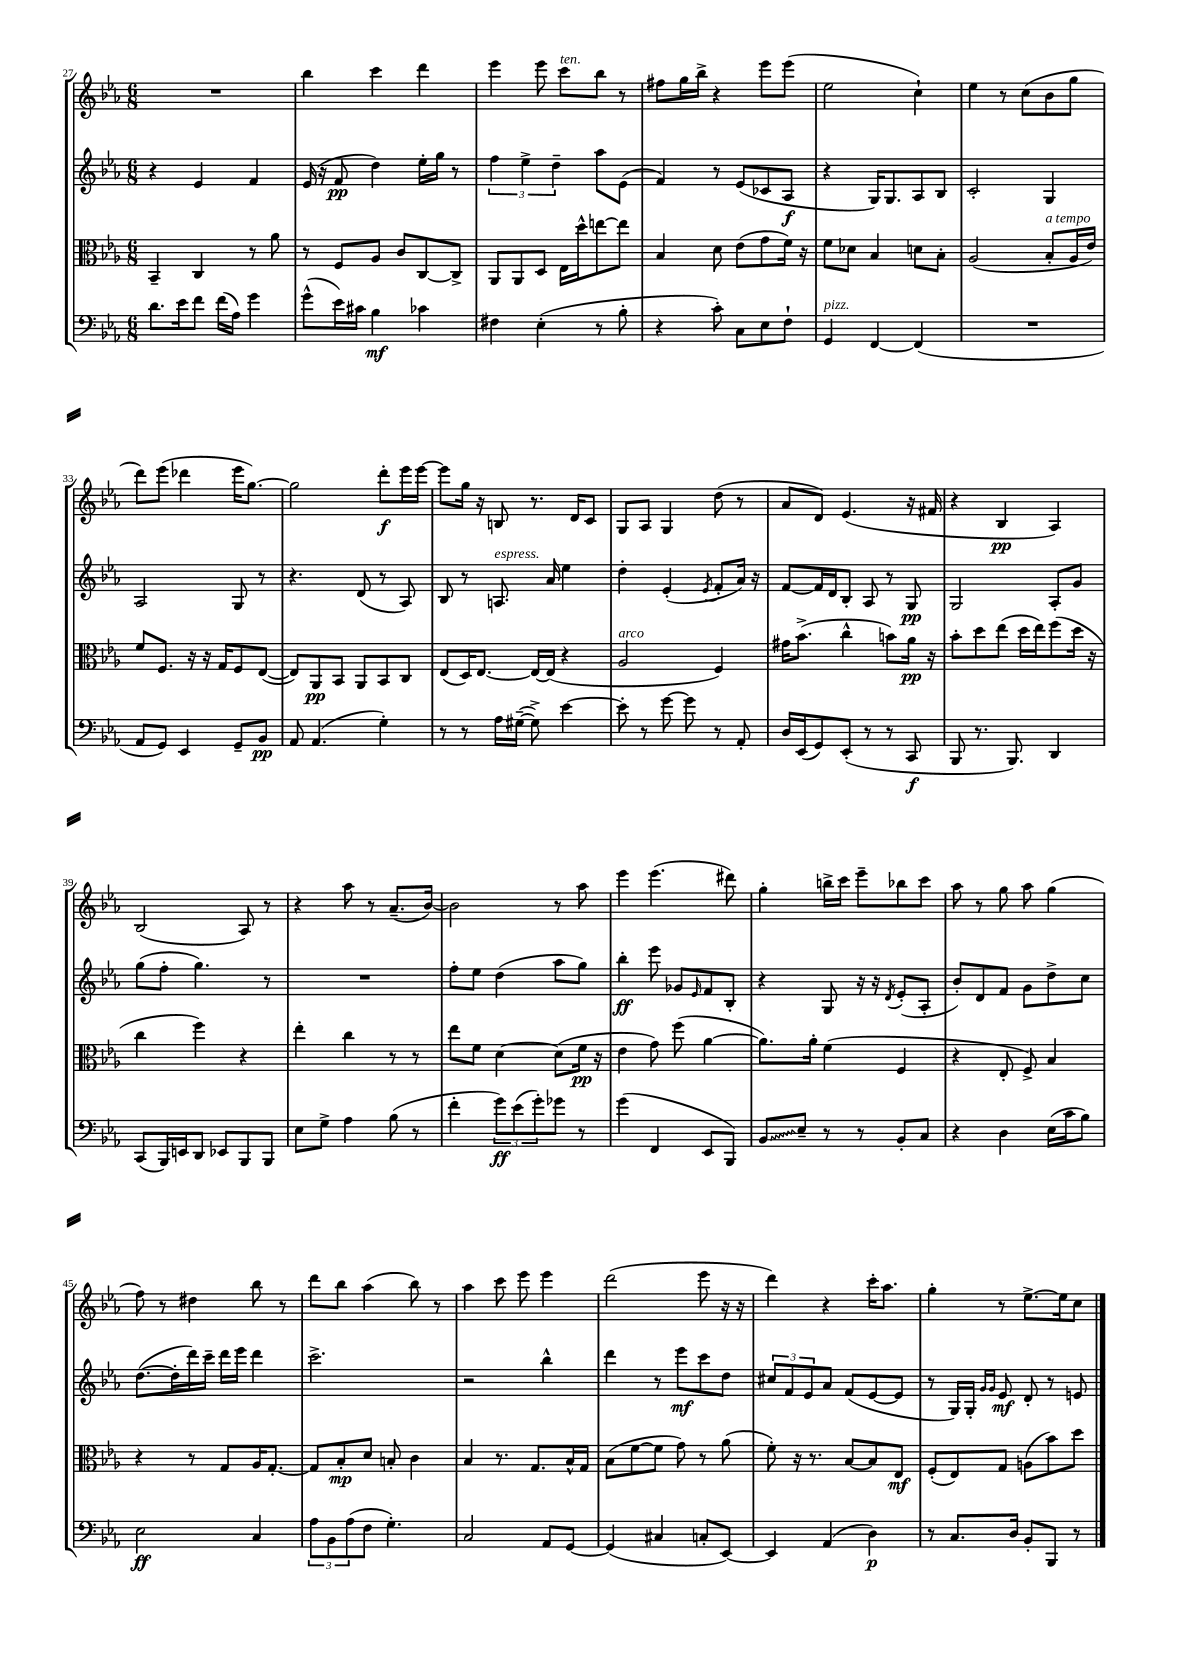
<<
\new StaffGroup <<
\new Staff = "s0" {
    \clef treble \key ees \major \numericTimeSignature \time 6/8
    R2. |
    bes''4 c'''4 d'''4 |
    ees'''4 ees'''8 c'''8^\markup { \italic "ten." } bes''8 r8 |
    fis''8 g''16 bes''16-> r4 ees'''8 ees'''8( |
    ees''2 c''4-!) |
    ees''4 r8 c''8( bes'8 g''8 |
    d'''8) ees'''8( des'''4 ees'''16 g''8.~) |
    g''2 d'''8-.\f ees'''16 ees'''16~ |
    ees'''8 g''16 r16 b8 r8. d'16 c'8 |
    g8 aes8 g4 d''8( r8 |
    aes'8 d'8) ees'4.( r16 fis'16 |
    r4 bes4\pp aes4) |
    bes2( aes8) r8 |
    r4 aes''8 r8 aes'8.--( bes'16~) |
    bes'2 r8 aes''8 |
    ees'''4 ees'''4.( dis'''8) |
    g''4-. b''16-> c'''16 ees'''8-- bes''8 c'''8 |
    aes''8 r8 g''8 aes''8 g''4( |
    f''8) r8 dis''4 bes''8 r8 |
    d'''8 bes''8 aes''4( bes''8) r8 |
    aes''4 c'''8 ees'''8 ees'''4 |
    d'''2( ees'''8 r16 r16 |
    d'''4) r4 c'''16-. aes''8. |
    g''4-. r8 ees''8.~-> ees''16 c''8 \bar "|." |
}
\new Staff = "s1" {
    \clef treble \key ees \major \numericTimeSignature \time 6/8
    r4 ees'4 f'4 |
    ees'16( r16 f'8\pp d''4) ees''16-. g''16 r8 |
    \tuplet 3/2 { f''4 ees''4-> d''4-- } aes''8 ees'8( |
    f'4) r8 ees'8( ces'8 aes8\f |
    r4 g16) g8. aes8 bes8 |
    c'2-. g4 |
    aes2 g8 r8 |
    r4. d'8( r8 aes8) |
    bes8 r8 a8.^\markup { \italic "espress." } aes'16 ees''4 |
    d''4-. ees'4-.( \acciaccatura { ees'8 } f'8-. aes'16) r16 |
    f'8~ f'16 d'16 bes8-. aes8 r8 g8\pp |
    g2 aes8-. g'8 |
    g''8( f''8-. g''4.) r8 |
    R2. |
    f''8-. ees''8 d''4( aes''8 g''8) |
    bes''4-.\ff ees'''8 ges'8 \grace { ees'16 } f'8 bes8-. |
    r4 g8 r16 r16 \acciaccatura { d'8 } ees'8-.( aes8-. |
    bes'8-.) d'8 f'8 g'8 d''8-> c''8 |
    d''8.~( d''16-. d'''16) c'''16-- d'''16 ees'''16 d'''4 |
    c'''2.-> |
    r2 bes''4-^ |
    d'''4 r8 ees'''8\mf c'''8 d''8 |
    \tuplet 3/2 { cis''8 f'8 ees'8 } aes'8 f'8( ees'8~ ees'8 |
    r8 g16) g16-. \grace { g'16 g'16 } ees'8\mf d'8-. r8 e'8 \bar "|." |
}
\new Staff = "s2" {
    \clef alto \key ees \major \numericTimeSignature \time 6/8
    bes,4-- c4 r8 aes'8 |
    r8 f8 aes8 c'8 c8~ c8-> |
    aes,8 aes,8 d8 ees16 d''16-^ e''8~ e''8 |
    bes4 d'8 ees'8( g'8 f'16) r16 |
    f'8 des'8 bes4 d'8 bes8-. |
    aes2( bes8-.^\markup { \italic "a tempo" } aes16 ees'16) |
    f'8 f8. r16 r16 g16 f8 ees8~( |
    ees8) aes,8\pp bes,8 aes,8 bes,8 c8 |
    ees8( d16) ees8.~ ees16~ ees16( r4 |
    aes2^\markup { \italic "arco" } f4) |
    gis'16 bes'8.->( c''4-^ b'8) aes'16\pp r16 |
    bes'8-. d''8 ees''8( d''16 ees''16) f''8( d''16 r16 |
    c''4 f''4) r4 |
    ees''4-. c''4 r8 r8 |
    ees''8 f'8 d'4~ d'8( f'16\pp r16 |
    ees'4 g'8) f''8( aes'4~ |
    aes'8.) aes'16-. f'4( f4 |
    r4 ees8-. f8->) bes4 |
    r4 r8 g8 aes16 g8.~-. |
    g8 bes8-.\mp d'8 b8-. c'4 |
    bes4 r8. g8. bes16-^ g16 |
    bes8( f'8~ f'8 g'8) r8 aes'8( |
    f'8-.) r16 r8. bes8~ bes8 ees8\mf |
    f8-.( ees8) g8 a8( bes'8) d''8 \bar "|." |
}
\new Staff = "s3" {
    \clef bass \key ees \major \numericTimeSignature \time 6/8
    d'8. ees'16 f'8 f'16( aes16) g'4 |
    g'8-^( ees'16) cis'16 bes4\mf ces'4 |
    fis4 ees4-.( r8 bes8-. |
    r4 c'8-.) c8 ees8 f8-! |
    g,4^\markup { \italic "pizz." } f,4~ f,4( |
    R2. |
    aes,8 g,8) ees,4 g,8-- bes,8\pp |
    aes,8 aes,4.( g4-.) |
    r8 r8 aes16 gis16~--( gis8->) ees'4~ |
    ees'8-. r8 g'8~ g'8 r8 aes,8-. |
    d16 ees,16( g,8) ees,8-.( r8 r8 c,8\f |
    bes,,8 r8. bes,,8.) d,4 |
    c,8( bes,,16) e,16 d,8 ees,8 bes,,8 bes,,8 |
    ees8 g8-> aes4 bes8( r8 |
    f'4-. \tuplet 3/2 { g'8\ff) ees'8( g'8-.) } ges'8 r8 |
    g'4( f,4 ees,8 bes,,8) |
    \once \override Glissando.style = #'zigzag bes,8\glissando ees8-- r8 r8 bes,8-. c8 |
    r4 d4 ees16( c'16 bes8) |
    ees2\ff c4 |
    \tuplet 3/2 { aes8 bes,8 aes8( } f8 g4.-.) |
    c2 aes,8 g,8~ |
    g,4( cis4 c8-. ees,8~) |
    ees,4 aes,4( d4\p) |
    r8 c8. d16 bes,8-. bes,,8 r8 \bar "|." |
}
>>
>>
\layout { \context { \Score currentBarNumber = #27 } }
